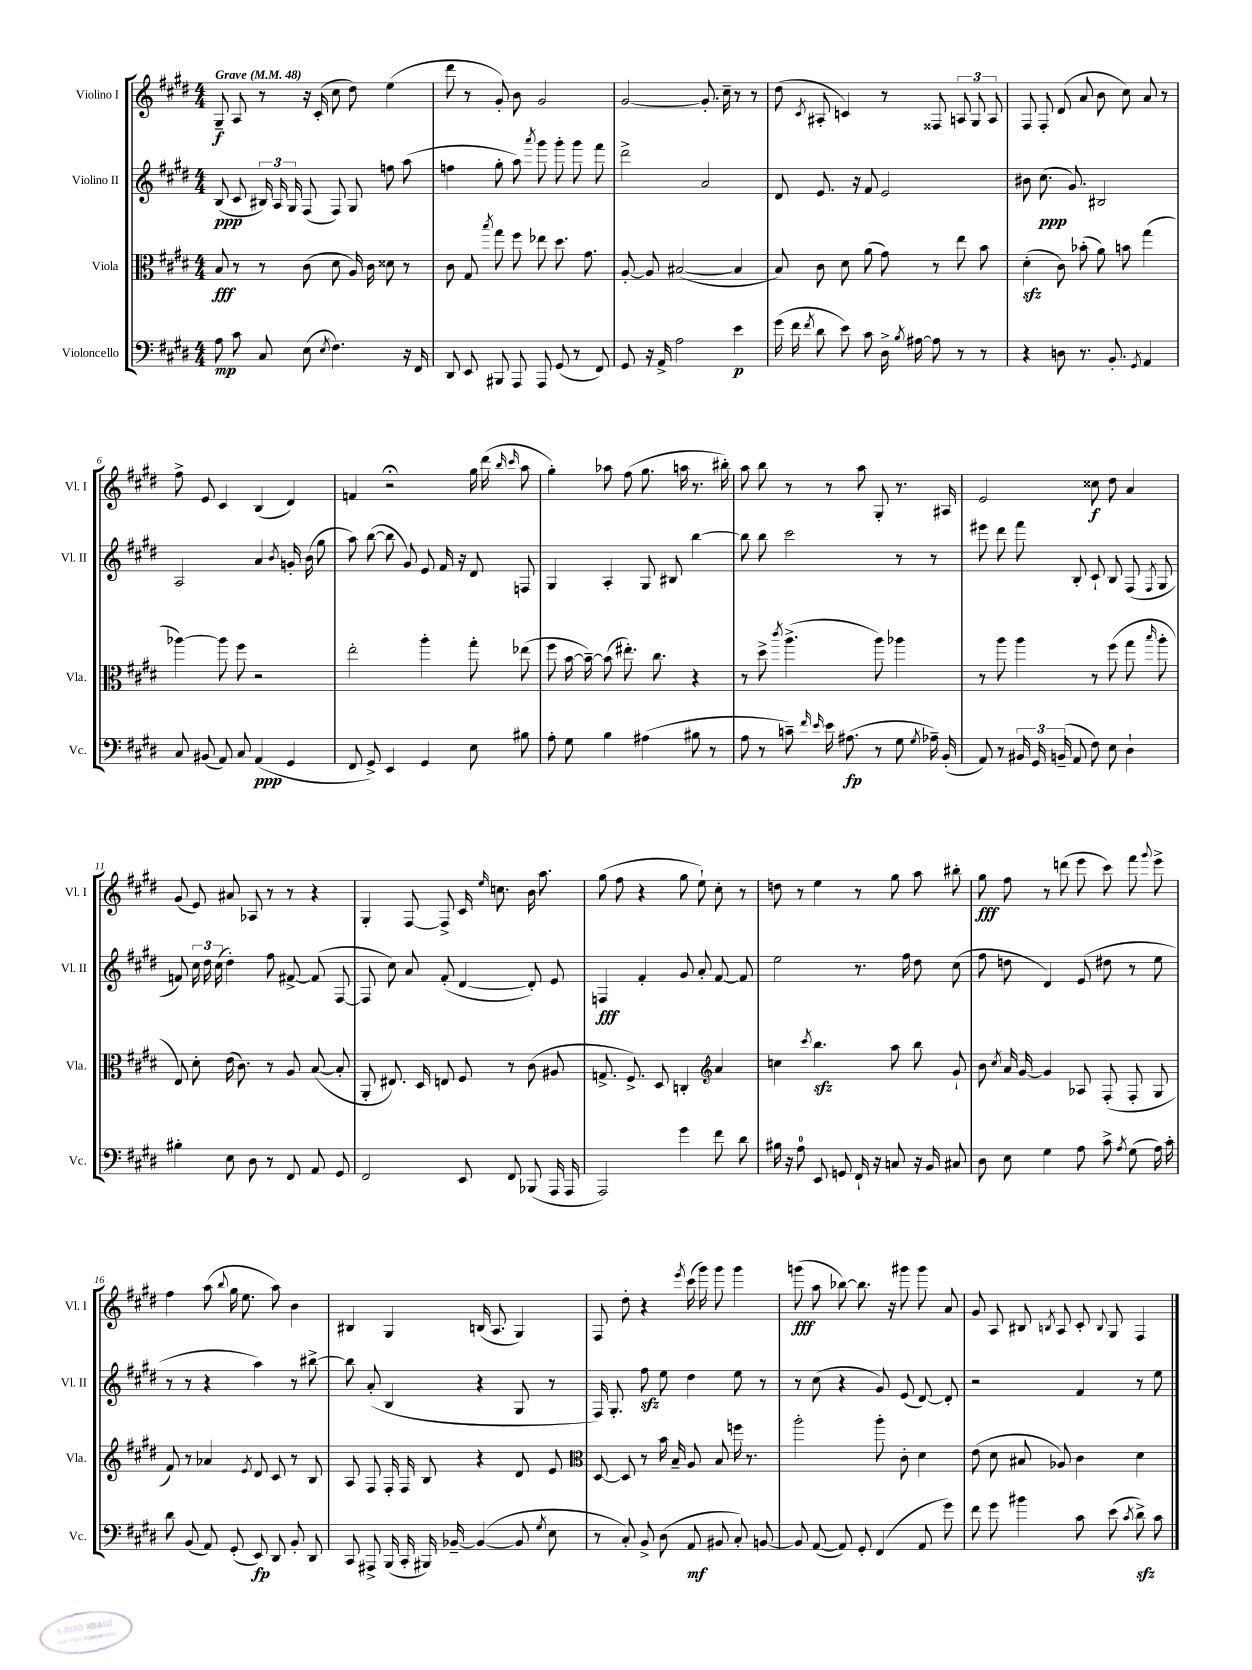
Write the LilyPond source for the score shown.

<<
\new StaffGroup <<
\new Staff = "s0" \with { instrumentName = "Violino I" shortInstrumentName = "Vl. I" } {
    \clef treble \key e \major \numericTimeSignature \time 4/4 \tempo "Grave" 4 = 48
    \autoBeamOff gis8--\f a8 r8 r16 cis'16-.( cis''8 dis''8) e''4( |
    dis'''8 r8 gis'8-.) b'8 gis'2 |
    gis'2~ gis'8.-. cis''16-- r8 r8 |
    dis''8( \acciaccatura { cis'8 } ais8-. c'4) r8 fisis8 \tuplet 3/2 { a8 gis8 a8 } |
    fis8 fis8-. dis'8( a'8 b'8 cis''8) a'8 r8 |
    fis''8-> e'8 cis'4 b4( dis'4) |
    f'4 r2\fermata gis''16 dis'''16( \grace { b''16 cis'''16 } a''8 |
    gis''4-.) aes''8 fis''8( gis''8. a''16 r8. bis''16-.) |
    a''8 b''8 r8 r8 a''8 gis8-. r8. ais16 |
    e'2 cisis''8\f dis''8 a'4 |
    gis'8( e'8) ais'8 aes8 r8 r8 r4 |
    gis4-. fis8~ fis8-> cis'16 \grace { e''16 } c''8. b'16 a''8. |
    gis''8( fis''8 r4 gis''8 e''8-!) cis''8-. r8 |
    d''8 r8 e''4 r8 gis''8 a''8 bis''8-. |
    gis''8\fff fis''8 r8 d'''8( e'''8 cis'''8) fis'''8 \appoggiatura { gis'''8 } e'''8-> |
    fis''4 a''8( \appoggiatura { b''8 } gis''16 e''8. a''8) b'4 |
    bis4 gis4 b16( a8. gis4) |
    fis8 dis''8-. r4 \acciaccatura { e'''8 } cis'''16( gis'''16) gis'''8 gis'''4 |
    g'''8\fff( a''8 bes''8~) bes''8. r16 gis'''8 gis'''8 a'8 |
    gis'8 a8 bis8 \acciaccatura { b8 } a8 cis'8-. \appoggiatura { b8 } gis8 fis4 \bar "|." |
}
\new Staff = "s1" \with { instrumentName = "Violino II" shortInstrumentName = "Vl. II" } {
    \clef treble \key e \major \numericTimeSignature \time 4/4
    \autoBeamOff b8\ppp( cis'8 \tuplet 3/2 { bis16) a16 gis16 } fis8( fis8) gis8 f''8 a''8( |
    f''4 gis''8-. a''8) \acciaccatura { a'''8 } gis'''8 gis'''8-. gis'''8 fis'''8 |
    dis'''2-> a'2 |
    dis'8 e'8. r16 fis'8 e'2 |
    bis'8 cis''8.\ppp( gis'8.) bis2 |
    a2 a'4 \acciaccatura { b'8 } g'16-. b'16( gis''8 |
    a''8) b''8~( b''8 gis'8) e'8 fis'16 r16 dis'8 f8 |
    gis4 a4-. gis8 bis8 b''4~ |
    b''8 b''8 cis'''2 r8 r8 |
    eis'''8 dis'''8 fis'''8 b8-. cis'8-! b8 fis8( \acciaccatura { fis8 } gis8 |
    f'8) \tuplet 3/2 { cis''16 dis''16 cis''16( } dis''4-.) fis''8 fis'8~-> fis'8( fis8~ |
    fis8 cis''8) a'8 fis'8-.( dis'4~ dis'8-.) e'8 |
    f4\fff fis'4-. gis'8 a'8-. fis'8~ fis'8 |
    e''2 r8. fis''16 dis''8 cis''8( |
    fis''8 d''8 dis'4) e'8( dis''8 r8 e''8 |
    r8 r8 r4 a''4) r8 bis''8~-> |
    bis''8 a'8-.( b4 r4 gis8 r8 |
    fis16) gis8.-. fis''8\sfz e''8 dis''4 e''8 r8 |
    r8 cis''8( r4 gis'8) e'8( dis'8~) dis'8-. |
    r2 fis'4 r8 e''8 \bar "|." |
}
\new Staff = "s2" \with { instrumentName = "Viola" shortInstrumentName = "Vla." } {
    \clef alto \key e \major \numericTimeSignature \time 4/4
    \autoBeamOff b8\fff r8 r8 cis'8( dis'8 a16) cis'16 disis'8 r8 |
    cis'8 gis8 \acciaccatura { b''8 } gis''8 fis''8 ees''8 dis''8. gis'8. |
    a8~-. a8 bis2~( bis4 |
    b8) cis'8 dis'8 a'8( gis'8) r8 e''8 b'8 |
    dis'4-.\sfz( cis'8) bes'8-.( a'8) b'8 gis''4( |
    aes''4~) aes''8 fis''8 r2 |
    e''2-. a''4-. gis''8-. ees''8( |
    fis''8 b'16~ b'16~--) b'8( eis''8.-.) cis''8. r4 |
    r8 dis''8-> \acciaccatura { cis'''8 } a''4.->( a''8) aes''4 |
    r8 a''8 a''4 r8 fis''8( gis''8 \grace { b''16 } a''8-. |
    e8) dis'8-. e'16( cis'8.) r8 a8 b8~( b8-. |
    a,8-. eis8.) dis16 e8 fis8 r8 cis'8( ais8 |
    g8.-> fis8.->) dis8 c4-. \clef treble a'4 |
    c''4 \acciaccatura { cis'''8 } b''4.\sfz a''8 b''8 gis'8-! |
    b'8 \acciaccatura { cis''8 } a'16 gis'16~ gis'4 aes8 fis8-.( fis8-. gis8 |
    fis'8) r8 aes'4 \acciaccatura { e'8 } dis'8 cis'8 r8 b8 |
    a8 fis8 fis16-. fis16 b8 r4 dis'8 e'8 |
    \clef alto dis8~ dis8 r8 b'16 b16-- a8 b8 f''16 r8. |
    a''2-. a''8-. cis'8-. dis'4 |
    e'8( dis'8 bis8 aes8) cis'4 dis'4 \bar "|." |
}
\new Staff = "s3" \with { instrumentName = "Violoncello" shortInstrumentName = "Vc." } {
    \clef bass \key e \major \numericTimeSignature \time 4/4
    \autoBeamOff a8\mp cis'8 cis8 e8( \acciaccatura { e8 } fis4.) r16 fis,16 |
    dis,8 e,8 bis,,8 a,,8 a,,8 gis,8( r8 fis,8) |
    gis,8 r16 a,16-> a2 e'4\p |
    gis'16( fis'16 \acciaccatura { fis'8 } dis'8 e'8) cis'8 dis16-> \acciaccatura { b8 } ais16~ ais8 r8 r8 |
    r4 d8 r8. b,8.-. \acciaccatura { gis,8 } a,4 |
    cis8 bis,8( a,8) cis8 a,4\ppp( gis,4 |
    fis,8 gis,8->) e,4 gis,4 e8 bis8 |
    a8-. gis8 b4 ais4( bis8 r8 |
    a8 r8 c'8--) \grace { fis'16 e'16 } e'16 ais8.\fp( r8 gis8 \acciaccatura { gis8 } aes16--) b,16-.( |
    a,8) r8 \tuplet 3/2 { bis,16 gis,16 b,16--( } a,8 fis8) e8 dis4-! |
    bis4-. e8 dis8 r8 fis,8 a,8 gis,8 |
    fis,2 e,8 fis,8 bes,,8( a,,16 a,,16 |
    a,,2) gis'4 fis'8 dis'8 |
    bis16 r16 a8-0 e,8 g,8 fis,16-! r16 c8 r16 b,16 cis8 |
    dis8 e8 gis4 a8 cis'8-> \acciaccatura { a8 } gis8( a16) cis'16-. |
    dis'8 b,8( a,8) gis,8-.( e,8\fp) dis,8 b,8-. dis,8 |
    cis,8 ais,,8-> b,,16( cis,16-. bis,,16) bes,16~-- bes,4~( bes,8 \acciaccatura { gis8 } e8 |
    r8 cis8-.) b,8-> dis8( a,8\mf bis,8 cis8-.) b,8~ |
    b,8 a,8~( a,8) gis,8-. fis,4( a,8 gis'8) |
    fis'8 gis'8 bis'4 cis'8 e'8( \acciaccatura { cis'8 } dis'8->\sfz) cis'8 \bar "|." |
}
>>
>>
